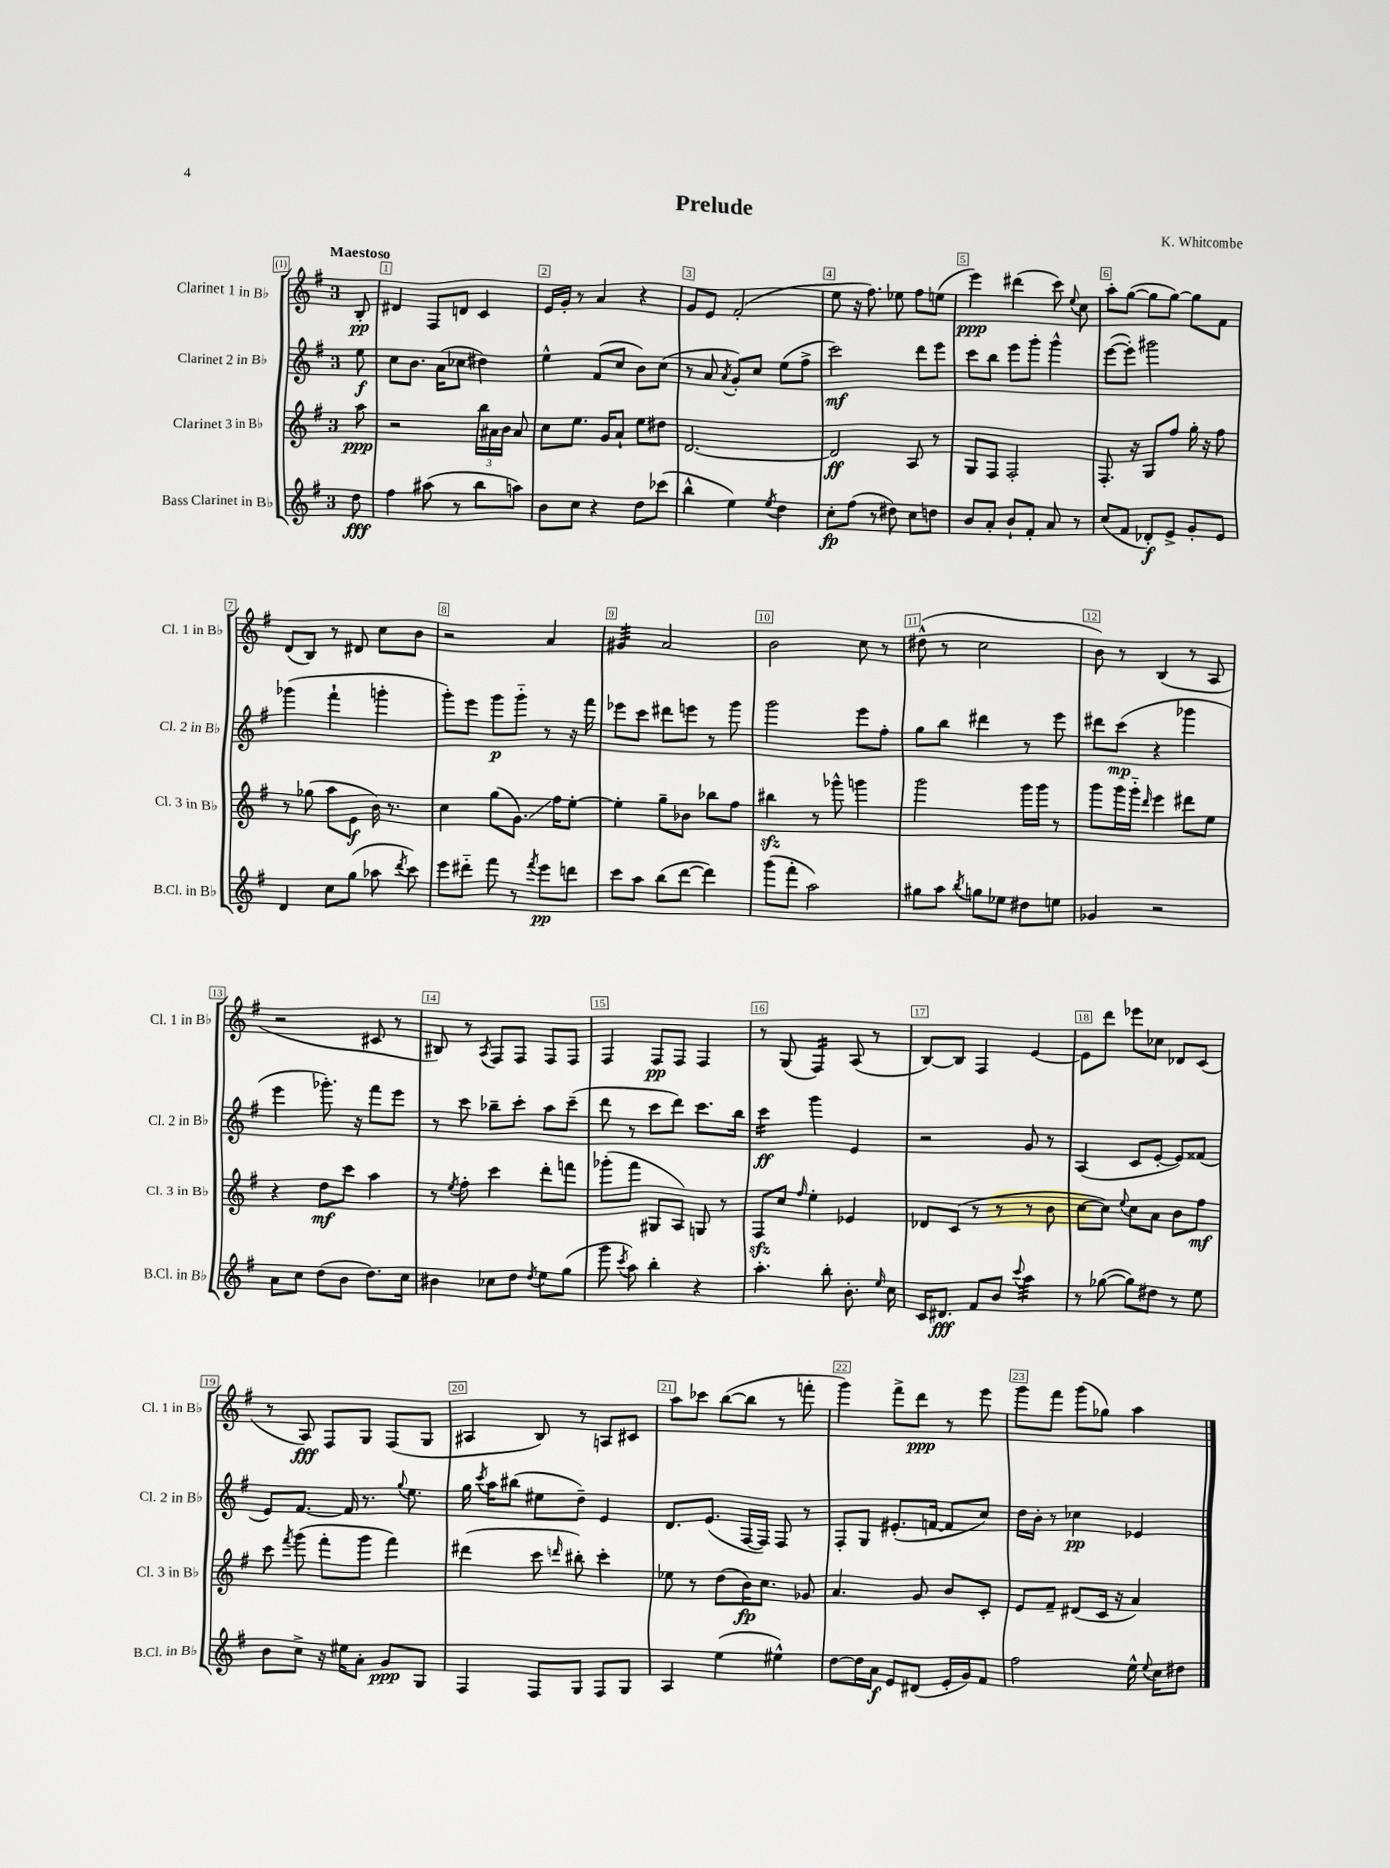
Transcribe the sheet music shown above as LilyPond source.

\header { title = "Prelude" composer = "K. Whitcombe" }
<<
\new StaffGroup <<
\new Staff = "s0" \with { instrumentName = "Clarinet 1 in Bb" shortInstrumentName = "Cl. 1 in Bb" } {
    \clef treble \key g \major \once \override Staff.TimeSignature.style = #'single-digit \time 3/4 \partial 8 \tempo "Maestoso"
    \autoBeamOff b8-.\pp |
    dis'4 fis8[ d'8] c'4 |
    e'16[ g'16]-. r8 a'4 r4 |
    g'8[ e'8] fis'2-.( |
    e''8 r16 fis''8.) ees''8 fis''8[ e''8]( |
    e'''4\ppp) dis'''4( c'''8) \appoggiatura { e''8 } c''8 |
    a''8[-. g''8]~( g''8[ g''8]~) g''8[ fis'8] |
    d'8[( b8]) r8 dis'8 c''8[ b'8] |
    r2 a'4 |
    gis'4:32 a'2 |
    b'2 c''8 r8 |
    dis''8-^( r8 c''2 |
    b'8) r8 b4( r8 a8 |
    r2 cis'8 r8 |
    bis8) r8 \acciaccatura { a8 } fis8[ fis8] fis8[ fis8] |
    fis4 fis8[\pp fis8] fis4 |
    r8 g8( fis4:16) a8( r8 |
    b8[~) b8] fis4 e'4~ |
    e'8[ d'''8] ees'''8[ ces''8] des'8[ c'8]( |
    r8 a8\fff) fis8[ g8] fis8[( g8] |
    ais4 b8) r8 a8[ cis'8] |
    a''8[ ces'''8] b''8[~( b''8] r8 f'''8-. |
    g'''4) fis'''8[-> d'''8]\ppp r8 e'''8 |
    g'''8[ fis'''8] g'''8[( ges''8]) a''4 \bar "|." |
}
\new Staff = "s1" \with { instrumentName = "Clarinet 2 in Bb" shortInstrumentName = "Cl. 2 in Bb" } {
    \clef treble \key g \major \once \override Staff.TimeSignature.style = #'single-digit \time 3/4 \partial 8
    \autoBeamOff e''8\f |
    c''8[ b'8.] a'16[( ces''8] dis''4) |
    e''4-^ fis'8[( c''8] b'8[) c''8]( |
    r8 a'8 \acciaccatura { a'8 } g'8[-.) c''8] e''8[( fis''8]-> |
    c'''2\mf) d'''8[ e'''8] |
    c'''8[ b''8] e'''8[ g'''8]-. g'''4-^ |
    e'''8[~( e'''8]-.) gis'''2 |
    ges'''4( fis'''4-! g'''4-. |
    g'''8[-.) e'''8] g'''8[\p g'''8]-_ r8 r16 fis'''16 |
    ees'''8[ c'''8] dis'''8[ e'''8] r8 g'''8 |
    g'''2 e'''8[ fis''8]-. |
    g''8[ b''8] dis'''4 r8 e'''8 |
    dis'''8[ c'''8]\mp( r4 ges'''4 |
    e'''4 ges'''8.-.) r16 fis'''8[ e'''8] |
    r8 c'''8 bes''8[-- c'''8]-. a''8[ c'''8]--( |
    d'''8 r8 c'''8[ d'''8]) c'''8.[ b''16] |
    c'''4:16\ff g'''4 e'4 |
    r2 g'8 r8 |
    a4( c'8[ e'8]~-. e'8[) fisis'8]( |
    e'8[) fis'8.]~ fis'16 r8. \appoggiatura { g''8 } e''8. |
    g''16 \acciaccatura { c'''8 } a''16[ bis''8]( eis''8[ d''8]--) e'4 |
    d'8.[ e'8.]( fis16[~ fis16]) fis8 r8 |
    fis8[-. g8] eis'8.[-.( f'16]~ f'8[ c''8]) |
    d''16[ b'16]-. r8 ces''4\pp ees'4 \bar "|." |
}
\new Staff = "s2" \with { instrumentName = "Clarinet 3 in Bb" shortInstrumentName = "Cl. 3 in Bb" } {
    \clef treble \key g \major \once \override Staff.TimeSignature.style = #'single-digit \time 3/4 \partial 8
    \autoBeamOff a''8\ppp |
    r2 \tuplet 3/2 { b''16[ ais'16 b'16] } ais'8 |
    c''8[ e''8.] g'16[ a'8]-! e''8[ dis''8] |
    d'2.~ |
    d'2\ff a8 r8 |
    g8[ fis8] fis2-. |
    fis8.-. r16 g8[ fis''8] g''16-. r16 fis''8 |
    r8 ges''8( a''8[ e'8]\f b'16) r8. |
    c''4 g''8[( g'8.]\glissando) fis''16[ e''8]~-. |
    e''4-. g''8[-- bes'8] bes''8[ fis''8] |
    bis''4\sfz r8 ges'''8-^ g'''4 |
    g'''2 g'''16[ g'''16] r8 |
    g'''8[ g'''16 g'''16]-_ \grace { d'''16 } e'''4 dis'''8[ e''8] |
    r4 d''8[\mf c'''8] a''4 |
    r8 \acciaccatura { e''8 } fis''8-. c'''4 d'''8[-. f'''8] |
    ges'''8[-.( fis'''8] gis8[ a8]) g8 r8 |
    fis8[\sfz c''8] \grace { fis''16 } e''4-. ees'4 |
    des'8[ c'8]( r8 r8 r8 b'8 |
    c''8[~ c''8]) \appoggiatura { e''8 } c''8[ a'8] b'8[ fis''8]\mf |
    c'''8 \acciaccatura { fis'''8 } g'''8( fis'''8[-. g'''8] fis'''4) |
    dis'''4( c'''8 \grace { d'''16 } bis''8-.) c'''4-. |
    ees''8 r8 d''8[( b'16\fp) c''8.] ges'8 |
    a'4. g'8 b'8[ c'8]-. |
    e'8[ fis'8]-- dis'8[( c'16] r16 a'4) \bar "|." |
}
\new Staff = "s3" \with { instrumentName = "Bass Clarinet in Bb" shortInstrumentName = "B.Cl. in Bb" } {
    \clef treble \key g \major \once \override Staff.TimeSignature.style = #'single-digit \time 3/4 \partial 8
    \autoBeamOff d''8\fff |
    fis''4 ais''8( r8 b''8[ a''8]) |
    b'8[ c''8] r4 d''8[ ces'''8]( |
    b''4-^ e''4) \acciaccatura { e''8 } d''4 |
    c''8[-.\fp fis''8]( r8 dis''8) c''8[ d''8] |
    b'8[ a'8]-. b'8[-! fis'8]-. a'8 r8 |
    c''8[( fis'8] des'8[-.\f) e'8]-> g'8[-. e'8] |
    d'4 c''8[ g''8]( aes''8 \acciaccatura { d'''8 } c'''8) |
    e'''8[ dis'''8]-_ fis'''8 r8 \acciaccatura { fis'''8 } e'''8[\pp d'''8] |
    c'''8[ a''8] b''8[( d'''8]~ d'''4) |
    g'''8[( fis'''8]-. a''2) |
    gis''8[ a''8] \acciaccatura { b''8 } g''8[ ees''8] dis''8[ e''8] |
    ges'4 r2 |
    a'8[ c''8] d''8[( b'8] d''8.[) c''16] |
    bis'4 ces''8[ d''8] \acciaccatura { d''8 } e''8[ g''8]( |
    g'''8 \acciaccatura { c'''8 } a''8) b''4-. r4 |
    a''4.-. b''8-. b'8.-. \grace { e''16 } c''16 |
    c'16[ dis'8.]\fff fis'8[ b'8] \appoggiatura { c'''8 } a''4:32 |
    r8 ges''8~( ges''8[) dis''8] r8 e''8 |
    b'8[ c''8]-> r16 eis''16[ a'8]-. g'8[\ppp g8] |
    fis4 fis8[ g8] fis8[ g8] |
    a4 e''4( eis''4-^) |
    d''8[~ d''16 a'16]\f e'8[ dis'8]( e'16[-. g'16) fis'8] |
    fis''2 e''16-^ \appoggiatura { e''8 } c''16[ dis''8] \bar "|." |
}
>>
>>
\layout { \context { \Score \override BarNumber.break-visibility = ##(#f #t #t) barNumberVisibility = #all-bar-numbers-visible \override BarNumber.stencil = #(make-stencil-boxer 0.1 0.3 ly:text-interface::print) } }
